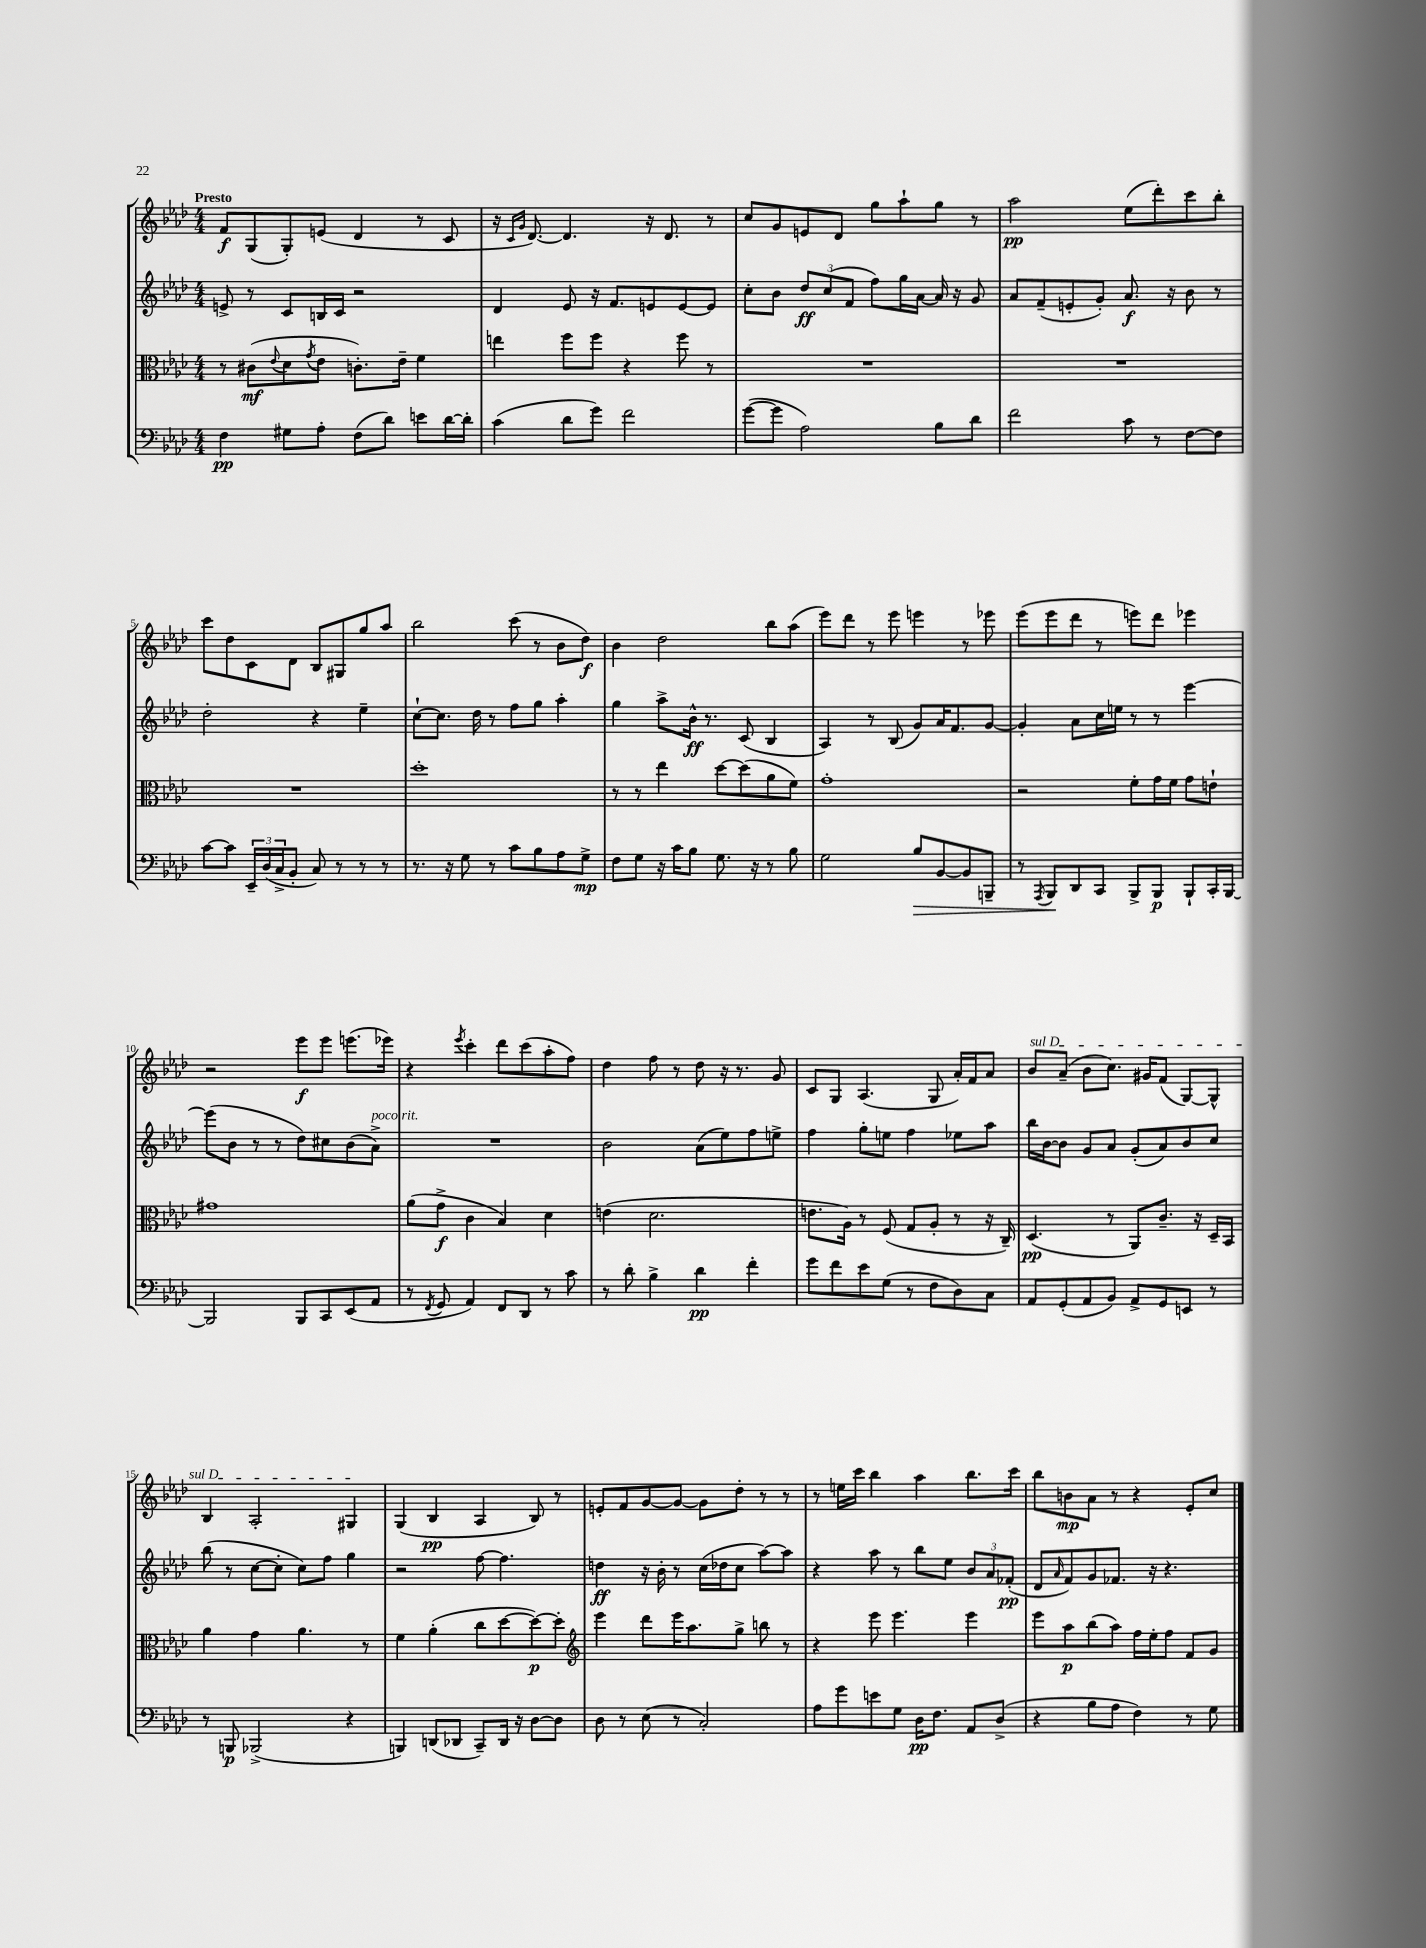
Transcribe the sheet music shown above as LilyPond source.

<<
\new StaffGroup <<
\new Staff = "s0" {
    \clef treble \key aes \major \numericTimeSignature \time 4/4 \tempo "Presto"
    f'8\f g8( g8-.) e'8( des'4 r8 c'8 |
    r16 \grace { c'16 g'16 } des'8.~) des'4. r16 des'8. r8 |
    c''8 g'8 e'8 des'8 g''8 aes''8-! g''8 r8 |
    aes''2\pp ees''8( des'''8-.) c'''8 bes''8-. |
    c'''8 des''8 c'8 des'8 bes8 gis8 g''8 aes''8 |
    bes''2 c'''8( r8 bes'8 des''8\f) |
    bes'4 des''2 bes''8 aes''8( |
    ees'''8) des'''8 r8 ees'''8 e'''4 r8 ees'''8 |
    ees'''8( ees'''8 des'''8 r8 e'''8) des'''8 ees'''4 |
    r2 ees'''8\f ees'''8 e'''8.( ees'''16) |
    r4 \acciaccatura { ees'''8 } c'''4-. des'''8 c'''8( aes''8-. f''8) |
    des''4 f''8 r8 des''8 r16 r8. g'8 |
    c'8 g8 aes4.( g8 aes'16-.) f'16 aes'8 |
    \once \override TextSpanner.bound-details.left.text = \markup { \italic "sul D" } bes'8\startTextSpan aes'8--( bes'8 c''8.) gis'16 f'8( g8~) g8-^ |
    bes4 aes2-. gis4\stopTextSpan |
    g4( bes4\pp aes4 bes8) r8 |
    e'8-. f'8 g'8~ g'8~ g'8 des''8-. r8 r8 |
    r8 e''16 c'''16 bes''4 aes''4 bes''8. c'''16 |
    bes''8 b'8\mp aes'8 r8 r4 ees'8-. c''8 \bar "|." |
}
\new Staff = "s1" {
    \clef treble \key aes \major \numericTimeSignature \time 4/4
    e'8-> r8 c'8 b16 c'16 r2 |
    des'4 ees'8 r16 f'8. e'8 e'8~ e'8 |
    c''8-. bes'8 \tuplet 3/2 { des''8\ff c''8( f'8 } f''8) g''16 aes'16~ aes'16 r16 g'8 |
    aes'8 f'8--( e'8-. g'8-.) aes'8.\f r16 bes'8 r8 |
    des''2-. r4 ees''4-- |
    c''8~-! c''8. des''16 r8 f''8 g''8 aes''4-. |
    g''4 aes''8-> bes'16-^\ff r8. c'8( bes4 |
    aes4) r8 bes8( g'8) aes'16 f'8. g'8~ |
    g'4-. aes'8 c''16 e''16 r8 r8 ees'''4~ |
    ees'''8( bes'8 r8 r8 des''8) cis''8 bes'8( aes'8->^\markup { \italic "poco rit." }) |
    R1 |
    bes'2 aes'8( ees''8) f''8 e''8-> |
    f''4 g''8-. e''8 f''4 ees''8 aes''8 |
    bes''16 bes'16~ bes'8 g'8 aes'8 g'8-.( aes'8) bes'8 c''8 |
    bes''8( r8 c''8~ c''8-. c''8) f''8 g''4 |
    r2 f''8~ f''4. |
    d''4\ff r16 bes'16-. r8 c''16( des''16 c''8 aes''8~) aes''8 |
    r4 aes''8 r8 bes''8 ees''8 \tuplet 3/2 { bes'8 aes'8 fes'8-.\pp( } |
    des'8 \grace { aes'16 } f'8) g'8 fes'8. r16 r4. \bar "|." |
}
\new Staff = "s2" {
    \clef alto \key aes \major \numericTimeSignature \time 4/4
    r8 cis'8\mf( \appoggiatura { ees'8 } des'8 \acciaccatura { g'8 } ees'8 c'8.-.) ees'16-- f'4 |
    e''4 f''8 f''8 r4 f''8 r8 |
    R1 |
    R1 |
    R1 |
    des''1-. |
    r8 r8 ees''4 des''8~ des''8( aes'8 f'8) |
    g'1-. |
    r2 f'8-. g'16 f'16 g'8 e'8-! |
    gis'1 |
    aes'8( g'8->\f c'4 bes4) des'4 |
    e'4( des'2. |
    e'8. aes16) r8 f8( g8 aes8-. r8 r16 c16--) |
    des4.\pp( r8 aes,8) c'8.-- r16 des16-- bes,16 |
    aes'4 g'4 aes'4. r8 |
    f'4 aes'4-.( c''8 des''8~ des''8~\p) des''8-. |
    \clef treble ees'''4 des'''8 ees'''16 aes''8. g''8-> b''8 r8 |
    r4 ees'''8 ees'''4. ees'''4 |
    ees'''8 aes''8\p bes''8( aes''8) f''16 ees''16-. f''8 f'8 g'8 \bar "|." |
}
\new Staff = "s3" {
    \clef bass \key aes \major \numericTimeSignature \time 4/4
    f4\pp gis8 aes8-. f8( des'8) e'8 des'16~ des'16-. |
    c'4( des'8 g'8) f'2 |
    g'8~( g'8 aes2) bes8 des'8 |
    f'2 c'8 r8 f8~ f8 |
    c'8~ c'8 \tuplet 3/2 { ees,16-- des16( c16-> } bes,8-. c8) r8 r8 r8 |
    r8. r16 g8 r8 c'8 bes8 aes8 g8->\mp |
    f8 g8 r16 c'16 bes8 g8. r16 r8 bes8 |
    g2 bes8\> bes,8~ bes,8 b,,8-- |
    r8 \acciaccatura { aes,,8 } bes,,8\! des,8 c,8 bes,,8-> bes,,8\p bes,,8-! c,16-. bes,,16~ |
    bes,,2 bes,,8 c,8 ees,8( aes,8 |
    r8 \acciaccatura { f,8 } g,8 aes,4) f,8 des,8 r8 c'8 |
    r8 des'8-. bes4-> des'4\pp f'4-. |
    g'8 f'8 ees'8 g8( r8 f8 des8) c8 |
    aes,8 g,8-.( aes,8 bes,8) aes,8-> g,8 e,8 r8 |
    r8 b,,8\p bes,,2->( r4 |
    b,,4) d,8( des,8 c,8--) des,16 r16 des8~ des8 |
    des8 r8 ees8( r8 c2-.) |
    aes8 g'8 e'8 g8 des16\pp f8. aes,8 des8->( |
    r4 bes8 aes8 f4) r8 g8 \bar "|." |
}
>>
>>
